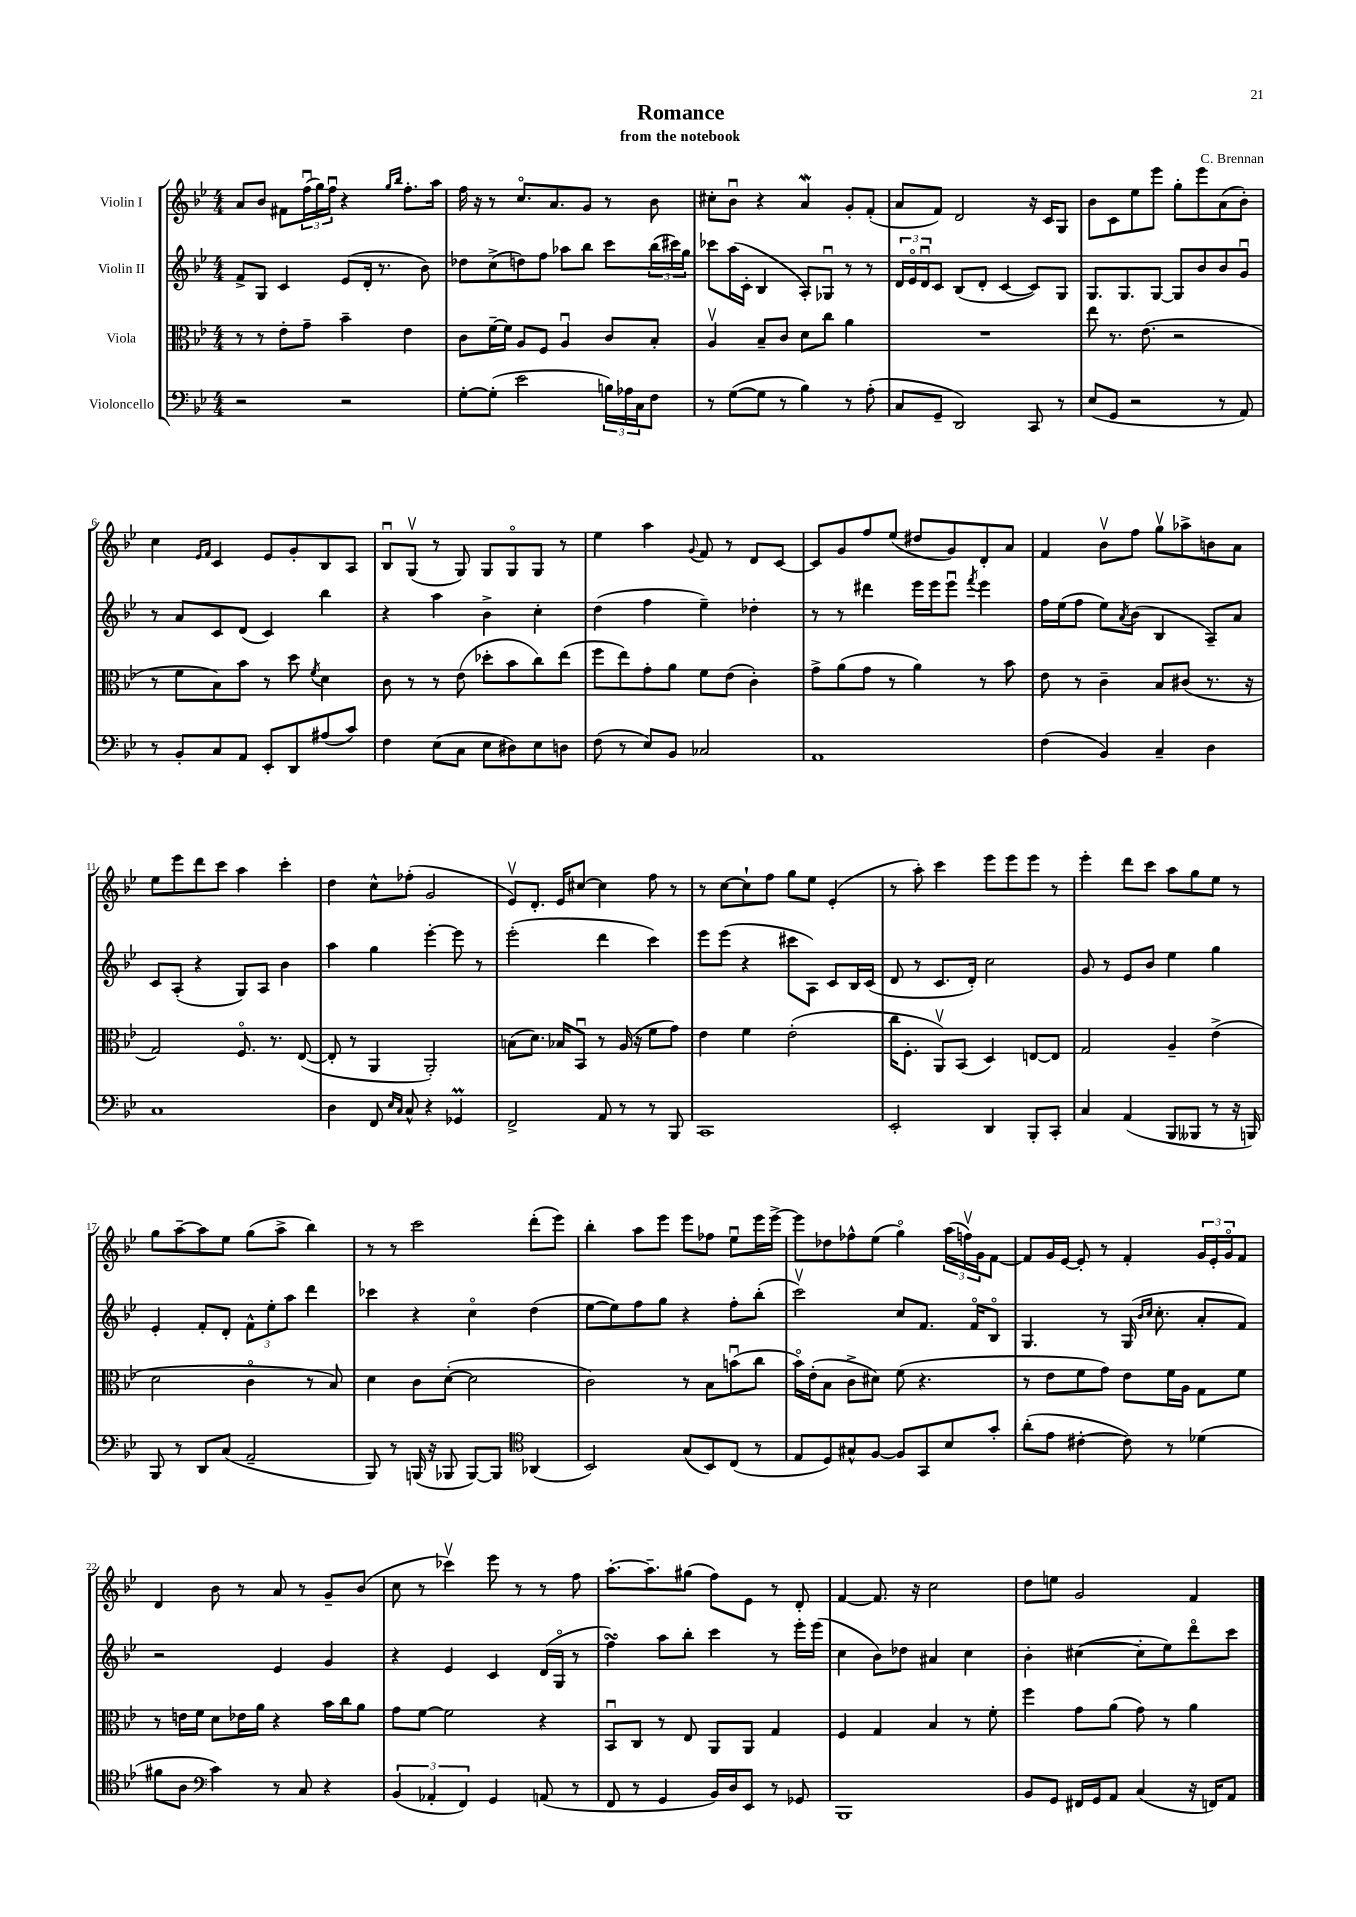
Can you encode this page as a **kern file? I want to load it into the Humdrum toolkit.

**kern	**kern	**kern	**kern
*part4	*part3	*part2	*part1
*staff4	*staff3	*staff2	*staff1
*I"Violoncello	*I"Viola	*I"Violin II	*I"Violin I
*clefF4	*clefC3	*clefG2	*clefG2
*k[b-e-]	*k[b-e-]	*k[b-e-]	*k[b-e-]
*M4/4	*M4/4	*M4/4	*M4/4
=1	=1	=1	=1
2r	8r	8f^/L	8a/L
.	8r	8G/J	8b-/J
.	8e-'\L	4c/	8f#X\L
.	8g~\J	.	(24ffu\L
.	.	.	24gg\)
.	.	.	24ffu\JJ
2r	4b-~\	(8e-/L	4r
.	.	16d'/Jk	.
.	.	8.r	.
.	.	.	16qqgg/LL
.	.	.	16qqbb-/JJ
.	4e-\	.	8.ff'\L
.	.	8b-\)	.
.	.	.	16aa\Jk
=2	=2	=2	=2
[8G'\L	8c\L	8dd-X\L	16ff\
.	.	.	16r
(8G'\J]	[16f~\L	(8cc^\	8r
.	16f\JJ]	.	.
2e-\	8A/L	8ddn\)	8.cc/L
.	8F/J	8ff\J	.
.	.	.	8.a/
.	4Au/	8aa-X\L	.
.	.	8bb-\J	8g/J
24Bn\LL)	8c/L	8ccc\L	8r
24A-X\	.	.	.
24C\J	.	.	.
8F\J	8B-'/J	(24bb-\L	8b-\
.	.	24ccc#X\)	.
.	.	24gg\JJ	.
=3	=3	=3	=3
8r	4Av/	8ccc-X\L	8cc#X'\L
([8G\L	.	(16aa\L	8b-u\J
.	.	16c'\JJ	.
8G\J]	8B-~/L	4B-/	4r
8r	8c/J	.	.
4B-\)	8d\L	8A'/L)	4aW/
.	8cc\J	8G-Xu/J	.
8r	4a\	8r	8g'/L
(8A'\	.	8r	(8f'/J
=4	=4	=4	=4
8C/L	1r	24d/LL	8a/L
.	.	24e-/	.
.	.	24du/J	.
8GG~/J	.	8c/J	8f/J)
2DD/)	.	(8B-/L	2d/
.	.	8d'/J	.
.	.	[4c/	.
8CC/	.	8c/L])	16r
.	.	.	16c/KL
8r	.	8G/J	8G/J
=5	=5	=5	=5
(8E-/L	8ee-\	8.G/L	8b-\L
8GG/J	8.r	.	8c\
.	.	8.G/	.
2r	.	.	8ee-\
.	(8.e-\	.	.
.	.	[8G/J	8eee-\J
.	2r	8G/L]	8gg'\L
.	.	8b-/	8eee-\
8r	.	8b-/	(8a\
8AA/)	.	8gu/J	8b-'\J)
!!LO:LB:g=z
=6	=6	=6	=6
8r	8r	8r	4cc\
8BB-'/L	8f\L	8a/L	.
.	.	.	16qqe-/LL
.	.	.	16qqf/JJ
8C/	8B-\)	8c/	4c/
8AA/J	8b-\J	(8d/J	.
8EE-'/L	8r	4c/)	8e-/L
8DD/	8dd\	.	8g'/
.	8qf/	.	.
(8A#X/	4d\	4bb-\	8B-/
8c/J)	.	.	8A/J
=7	=7	=7	=7
4F\	8c\	4r	8B-u/L
.	8r	.	(8Gv/J
(8E-\L	8r	4aa\	8r
8C\J	(8e-\	.	8G/)
8E-\L	8dd-X'\L	4b-^\	8G/L
8D#X\)	8b-\	.	8G/
8E-\	8cc\)	4cc'\	8G/J
8Dn\J	(8ee-\J	.	8r
=8	=8	=8	=8
(8F\	8ff\L	(4dd\	4ee-\
8r	8ee-\)	.	.
8E-/L)	8g'\	4ff\	4aa\
8BB-/J	8a\J	.	.
.	.	.	8qqg/
2C-X/	8f\L	4ee-~\)	8f/
.	(8e-\J	.	8r
.	4c'\)	4dd-X'\	8d/L
.	.	.	[8c/J
=9	=9	=9	=9
1AA	8g^\L	8r	8c/L]
.	(8a\	8r	8g/
.	8g\J	4ddd#X\	8ff/
.	8r	.	(8ee-/J
.	4a\)	16eee-\LL	8dd#X/L
.	.	16eee-\J	.
.	.	8eee-u\J	8g/)
.	.	8qfff/	.
.	8r	4eee-\	8d'/
.	8b-\	.	8a/J
=10	=10	=10	=10
(4F\	8e-\	16ff\LL	4f/
.	.	(16ee-\J	.
.	8r	8ff\J	.
4BB-/)	4c~\	8ee-\L)	8b-v\L
.	.	8qa/	.
.	.	(8b-\J	8ff\J
4C~/	8B-/L	4B-/	8ggv\L
.	(8c#X/J	.	8aa-X^\
4D\	8.r	8A~/L)	8bn\
.	.	8a/J	8a\J
.	16r	.	.
!!LO:LB:g=z
=11	=11	=11	=11
1C	2G/)	8c/L	8ee-\L
.	.	(8A'/J	8eee-\
.	.	4r	8ddd\
.	.	.	8ccc\J
.	8.F/	8G/L)	4aa\
.	.	8A/J	.
.	8.r	.	.
.	.	4b-\	4ccc'\
.	([8E-/	.	.
=12	=12	=12	=12
4D\	8E-'/]	4aa\	4dd\
.	8r	.	.
8FF/	4AA/	4gg\	8cc^^\L
16qqE-/LL	.	.	.
16qqC/JJ	.	.	.
8C^^/	.	.	(8ff-X'\J
4r	2AA'/)	[4eee-'\	2g/
4GG-XM/	.	8eee-\]	.
.	.	8r	.
=13	=13	=13	=13
2FF^/	(8Bn\L	(2eee-'\	8e-v/L)
.	8.d\J)	.	8.d'/J
.	16B-X/KL	.	16e-/KL
.	8BB-u/J	.	[8cc#X/J
8AA/	8r	4ddd\	4cc#\]
8r	(16A/	.	.
.	16r	.	.
8r	8f\L	4ccc\)	8ff\
8BBB-/	8g\J)	.	8r
=14	=14	=14	=14
1CC	4e-\	8eee-\L	8r
.	.	(8eee-\J	[8cc\L
.	4f\	4r	8cc`\]
.	.	.	8ff\J
.	(2e-'\	8ccc#X\L	8gg\L
.	.	8A\J)	8ee-\J
.	.	8c/L	(4e-'/
.	.	16B-/L	.
.	.	(16c/JJ	.
=15	=15	=15	=15
2EE-'/	16cc\KL	8d/	8r
.	8.F'\J	.	.
.	.	8r	8aa'\)
.	8AAv/L)	8.c/L	4ccc\
.	(8BB-/J	.	.
.	.	16d'/Jk)	.
4DD/	4D/)	2cc\	8eee-\L
.	.	.	8eee-\
8BBB-'/L	[8En/L	.	8eee-\J
8CC'/J	8E/J]	.	8r
=16	=16	=16	=16
4C/	2G/	8g/	4eee-'\
.	.	8r	.
(4AA/	.	8e-/L	8ddd\L
.	.	8b-/J	8ccc\J
8BBB-/L	4A~/	4ee-\	8aa\L
8BBB--X/J	.	.	8gg\
8r	(4e-^\	4gg\	8ee-\J
16r	.	.	8r
16BBBn/)	.	.	.
!!LO:LB:g=z
=17	=17	=17	=17
8BBB-/	2d\	4e-'/	8gg\L
8r	.	.	[8aa~\
8DD/L	.	8f'/L	8aa\]
(8C/J	.	8d'/J	8ee-\J
2AA~/	4c\	12f^^\L	(8gg\L
.	.	12ee-'\	.
.	.	.	8aa^\J
.	.	12aa\J	.
.	8r	4ddd\	4bb-\)
.	8B-/)	.	.
=18	=18	=18	=18
8BBB-/)	4d\	4ccc-X\	8r
8r	.	.	8r
(16BBBn/	8c\L	4r	2ccc\
16r	.	.	.
8BBB-X/	([8d'\J	.	.
[8BBB-/L)	2d\]	4cc\	.
8BBB-/J]	.	.	.
*clefC4	*	*	*
(4AA-X/	.	(4dd\	(8ddd'\L
.	.	.	8eee-\J)
=19	=19	=19	=19
2BB-/)	2c\)	[8ee-\L	4bb-'\
.	.	8ee-\])	.
.	.	8ff\	8aa\L
.	.	8gg\J	8eee-\J
(8G/L	8r	4r	8eee-\L
8BB-/)	8B-\L	.	8ff-X\J
(8C/J	(8bnu\	8ff'\L	8ee-u\L
8r	8cc\J	(8bb-'\J	16eee-\L
.	.	.	[16eee-^\JJ
=20	=20	=20	=20
8E-/L	16b-\LL)	2cccv\)	8eee-\L]
.	(16e-'\J	.	.
8D/)	8B-\J	.	8dd-X\
8G#X^^/	8c^\L	.	8ff-X^^\
[8F/J	8d#X\J)	.	(8ee-\J
8F/L]	(8f\	8cc/L	4gg\)
8GG/	4.r	8.f/J	.
8B-/	.	.	(24aa\LL
.	.	.	24ffnv\)
.	.	16f/KL	.
.	.	.	24g\J
8g'/J	.	8B-/J	[8f\J
=21	=21	=21	=21
(8a'\L	8r	4.G/	8f/L]
8e-\J	8e-\L	.	16g/L
.	.	.	[16e-/JJ
[4c#X'\	8f\	.	8e-'/]
.	8g\J)	8r	8r
8c#\])	8e-\L	(16G/	4f'/
.	.	16qqb-/LL	.
.	.	16qqcc/JJ	.
.	.	8.cc'\	.
8r	16f\L	.	.
.	16A\JJ	.	.
(4d-X\	8G\L	8a'/L	24g/LL
.	.	.	24e-'/
.	.	.	24g/J
.	8f\J	8f/J)	8f/J
!!LO:LB:g=z
=22	=22	=22	=22
8f#X\L	8r	2r	4d/
8A\J	16en\LL	.	.
.	16f\JJ	.	.
*clefF4	*	*	*
4c\)	8d\L	.	8b-\
.	16e-X\L	.	8r
.	16a\JJ	.	.
8r	4r	4e-/	8a/
8C/	.	.	8r
4r	16b-\LL	4g/	8g~/L
.	16cc\J	.	.
.	8a\J	.	(8b-/J
=23	=23	=23	=23
(6BB-/	8g\L	4r	8cc\
.	[8f\J	.	8r
6AA-X'/	.	.	.
.	2f\]	4e-/	4ccc-Xv\)
6FF/)	.	.	.
4GG/	.	4c/	8eee-\
.	.	.	8r
(8AAn/	4r	(16d/LL	8r
.	.	16G/JJ	.
8r	.	8r	8ff\
=24	=24	=24	=24
8FF/	8BB-u/L	4ffsSSS\)	[8.aa'\L
8r	8C/J	.	.
.	.	.	8.aa~\]
4GG/	8r	8aa\L	.
.	8E-/	8bb-'\J	(8gg#X\J
16BB-/LL)	8AA/L	4ccc\	8ff\L)
16D/J	.	.	.
8EE-/J	8AA/J	.	8e-\J
8r	4G/	8r	8r
8GG-X/	.	16eee-'\LL	8d'/
.	.	(16eee-\JJ	.
=25	=25	=25	=25
1BBB-	4F/	4cc\	[4f/
.	4G/	8b-\L)	8.f/]
.	.	8dd-X\J	.
.	.	.	16r
.	4B-/	4a#X/	2cc\
.	8r	4cc\	.
.	8f'\	.	.
=26	=26	=26	=26
8BB-/L	4ff\	4b-'\	8dd\L
8GG/J	.	.	8een\J
16FF#X/LL	8g\L	([4cc#X\	2g/
16GG/J	.	.	.
8AA/J	(8a\J	.	.
(4C/	8g\)	8cc#'\L]	.
.	8r	8ee-\)	.
16r	4a\	8ddd\	4f/
16FFn/KL)	.	.	.
8AA/J	.	8ccc\J	.
==	==	==	==
*-	*-	*-	*-
